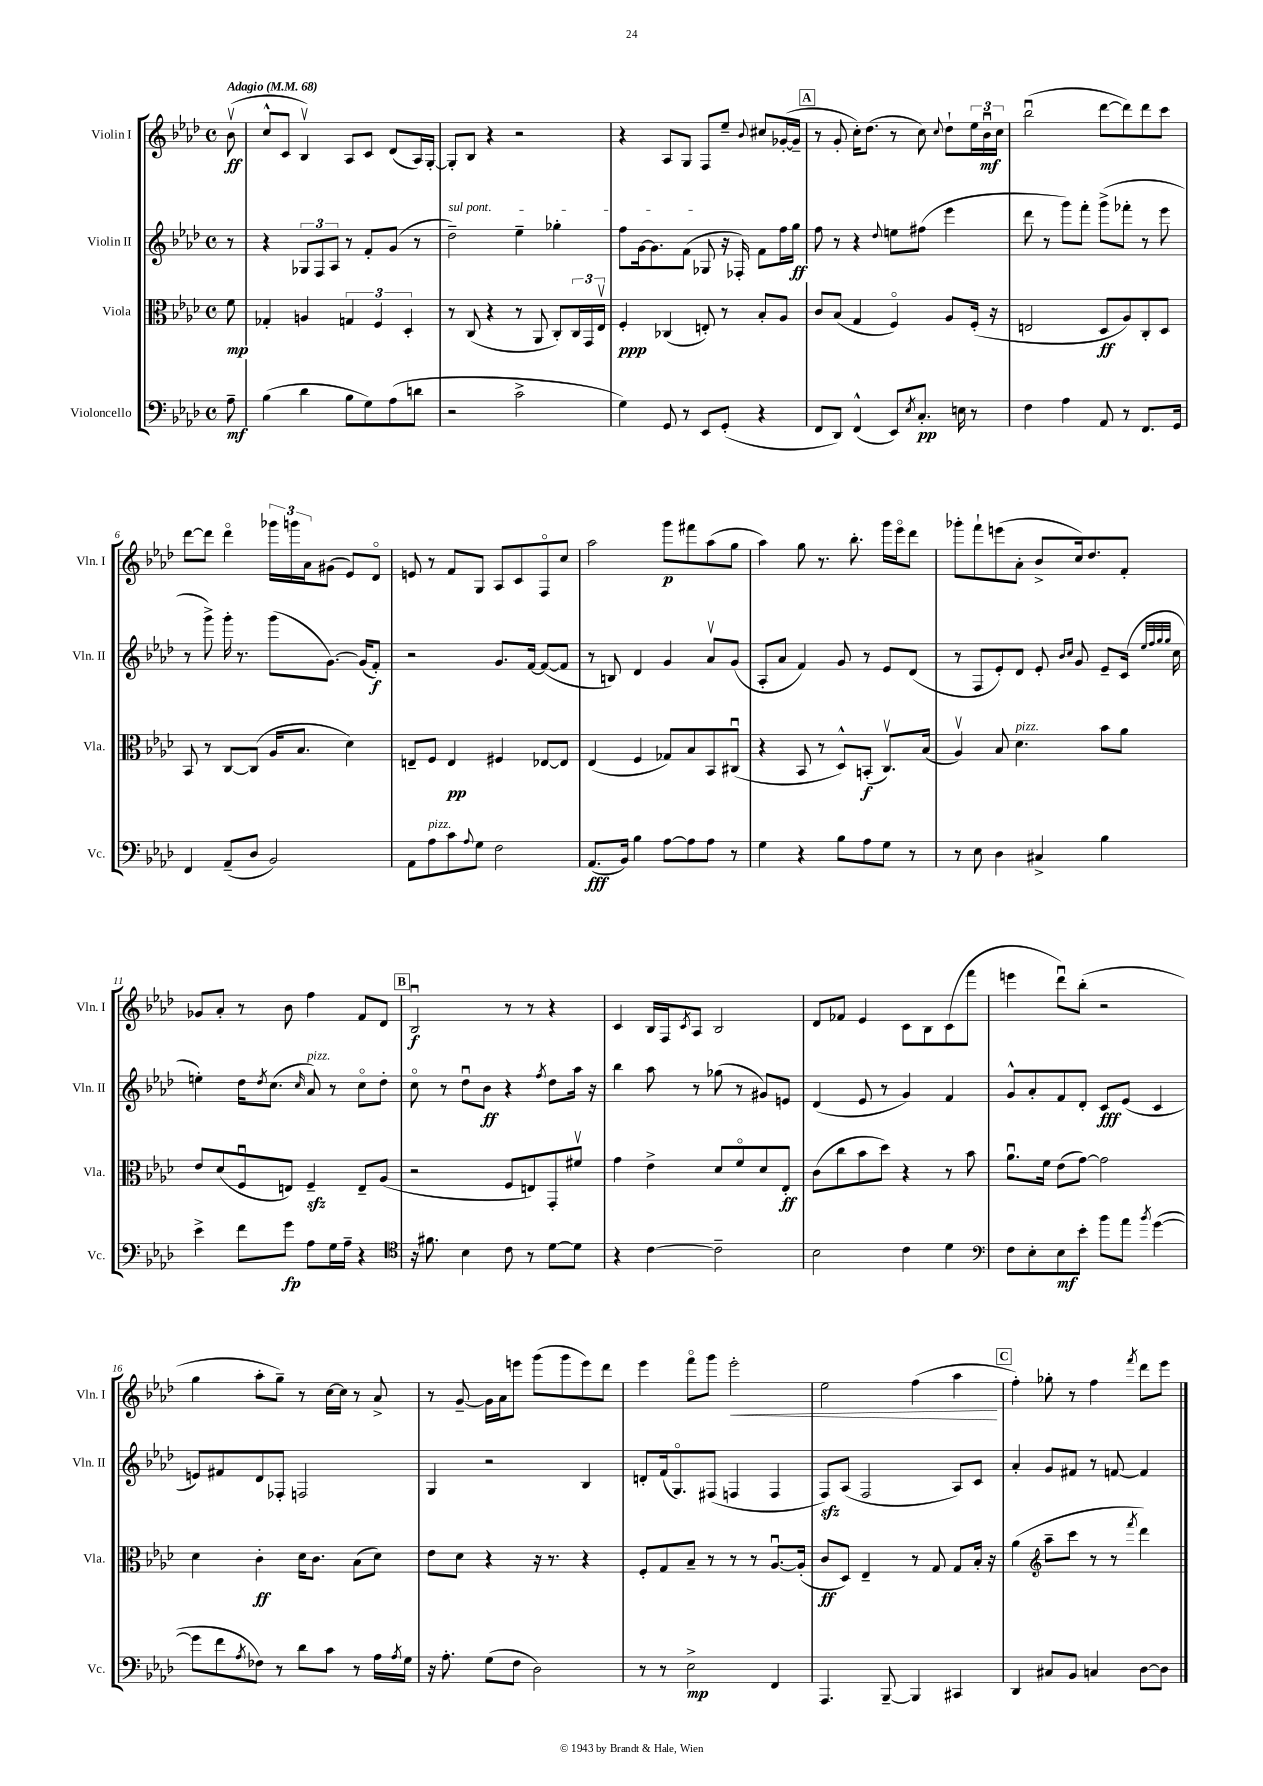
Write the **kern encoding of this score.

**kern	**dynam	**kern	**dynam	**kern	**dynam	**kern	**dynam
*part4	*part4	*part3	*part3	*part2	*part2	*part1	*part1
*staff4	*staff4	*staff3	*staff3	*staff2	*staff2	*staff1	*staff1
*I"Violoncello	*	*I"Viola	*	*I"Violin II	*	*I"Violin I	*
*I'Vc.	*	*I'Vla.	*	*I'Vln. II	*	*I'Vln. I	*
*clefF4	*	*clefC3	*	*clefG2	*	*clefG2	*
*k[b-e-a-d-]	*	*k[b-e-a-d-]	*	*k[b-e-a-d-]	*	*k[b-e-a-d-]	*
*M4/4	*	*M4/4	*	*M4/4	*	*M4/4	*
*met(c)	*	*met(c)	*	*met(c)	*	*met(c)	*
*MM68	*	*MM68	*	*MM68	*	*MM68	*
=	=	=	=	=	=	=	=
!	!	!	!	!	!	!LO:TX:a:B:t=Adagio	!
8A-~\	mf	8f\	mp	8r	.	(8b-v\	ff
=1	=1	=1	=1	=1	=1	=1	=1
(4B-\	.	4G-X'/	.	4r	.	8cc^^/L	.
.	.	.	.	.	.	8c/J	.
4d-\	.	4An/	.	12G-X/L	.	4B-v/)	.
.	.	.	.	12F/	.	.	.
.	.	.	.	12A-/J	.	.	.
8B-\L	.	6Gn/	.	8r	.	8A-/L	.
8G\)	.	.	.	8f'/L	.	8c/J	.
.	.	6F/	.	.	.	.	.
(8A-\	.	.	.	(8g/J	.	(8d-/L	.
.	.	6D-'/	.	.	.	.	.
8dn\J	.	.	.	8r	.	16A-/L)	.
.	.	.	.	.	.	[16G'/JJ	.
=2	=2	=2	=2	=2	=2	=2	=2
!	!	!	!	!LO:TX:a:i:t=sul pont.	!	!	!
2r	.	8r	.	2dd-~\)	.	8G'/L]	.
.	.	(8C/	.	.	.	8B-/J	.
.	.	4r	.	.	.	4r	.
2c^\	.	8r	.	4ee-~\	.	2r	.
.	.	8AA-/	.	.	.	.	.
.	.	8C'/L)	.	4gg-X'\	.	.	.
.	.	24C/L	.	.	.	.	.
.	.	24GG/	.	.	.	.	.
.	.	24E-v/JJ	.	.	.	.	.
=3	=3	=3	=3	=3	=3	=3	=3
4G\)	.	4F'/	ppp	8ff\L	.	4r	.
.	.	.	.	[16g\k	.	.	.
.	.	.	.	8.g\]	.	.	.
8GG/	.	(4C-X/	.	.	.	8A-/L	.
8r	.	.	.	(8f\J	.	8G/J	.
8EE-/L	.	8En'/)	.	8G-X/	.	8F/L	.
(8GG'/J	.	8r	.	16r	.	8ee-~/J	.
.	.	.	.	16F-X'/)	.	.	.
.	.	.	.	.	.	8qqb-/	.
4r	.	8B-'/L	.	8f\L	.	8cc#X/L	.
.	.	8A-/J	.	16ff\L	.	([16g-X'/L	.
.	.	.	.	16gg\JJ	ff	16g-~/JJ]	.
!!LO:REH:place=s1:t=A
=4	=4	=4	=4	=4	=4	=4	=4
8FF/L	.	8c/L	.	8ff\	.	8r	.
8DD-/J)	.	(8B-/J	.	8r	.	8g'/	.
(4FF^^/	.	4G/	.	4r	.	16cc'\KL)	.
.	.	.	.	.	.	(8.dd-\J	.
.	.	.	.	8qqdd-/	.	.	.
8EE-/L)	.	4F/)	.	8een\L	.	8r	.
8qE-/	.	.	.	.	.	.	.
8.C'/J	pp	.	.	(8ff#X\J	.	8cc\)	.
.	.	.	.	.	.	8qqcc/	.
.	.	8A-/L	.	4eee-\	.	8dd-`\L	.
16En\	.	.	.	.	.	.	.
8r	.	(16F'/Jk	.	.	.	24ee-\L	.
.	.	.	.	.	.	24b-u\	mf
.	.	16r	.	.	.	.	.
.	.	.	.	.	.	24cc\JJ	.
=5	=5	=5	=5	=5	=5	=5	=5
4F\	.	2En/	.	8ddd-\	.	(2bb-u\	.
.	.	.	.	8r	.	.	.
4A-\	.	.	.	8ggg\L)	.	.	.
.	.	.	.	8fff'\J	.	.	.
8AA-/	.	8D-/L	ff	(8ggg^\L	.	[8ddd-\L	.
8r	.	8A-/)	.	8fff-X'\J	.	8ddd-\])	.
8.FF/L	.	8C'/	.	8r	.	8ddd-\	.
.	.	8D-/J	.	8eee-\	.	8ccc\J	.
16GG/Jk	.	.	.	.	.	.	.
!!LO:LB:g=z
=6	=6	=6	=6	=6	=6	=6	=6
4FF/	.	8BB-/	.	8r	.	[8ddd-\L	.
.	.	8r	.	8ggg^\)	.	8ddd-\J]	.
(8AA-~/L	.	[8C/L	.	16ggg'\	.	4ddd-\	.
.	.	.	.	8.r	.	.	.
8D-/J	.	(8C/J]	.	.	.	.	.
2BB-/)	.	16A-/KL	.	(8ggg\L	.	24ggg-X\LL	.
.	.	.	.	.	.	24gggn\	.
.	.	8.B-/J	.	.	.	.	.
.	.	.	.	.	.	24a-\J	.
.	.	.	.	[8.g\J)	.	(8g#X\J	.
.	.	4d-\)	.	.	.	8e-/L)	.
.	.	.	.	(16g/KL]	.	.	.
.	.	.	.	8f'/J)	f	8d-/J	.
=7	=7	=7	=7	=7	=7	=7	=7
8AA-\L	.	8En~/L	.	2r	.	8en/	.
!LO:TX:a:i:t=pizz.	!	!	!	!	!	!	!
8A-\	.	8F/J	.	.	.	8r	.
8c\	.	4E/	pp	.	.	8f/L	.
8qqA-/	.	.	.	.	.	.	.
8G\J	.	.	.	.	.	8G/J	.
2F\	.	4F#X/	.	8.g/L	.	8A-/L	.
.	.	.	.	.	.	8c/	.
.	.	.	.	[16f/Jk	.	.	.
.	.	[8E-X/L	.	(8f/L_	.	8F/	.
.	.	8E-/J]	.	8f/J]	.	8cc/J	.
=8	=8	=8	=8	=8	=8	=8	=8
(8.AA-/L	fff	(4E-/	.	8r	.	2aa-\	.
.	.	.	.	8Bn/)	.	.	.
16BB-/Jk)	.	.	.	.	.	.	.
4B-\	.	4F/	.	4d-/	.	.	.
[8A-\L	.	8G-X/L)	.	4g/	.	8ggg\L	p
8A-\]	.	8B-/	.	.	.	8fff#X\	.
8A-\J	.	8BB-/	.	8a-v/L	.	(8aa-\	.
8r	.	(8C#Xu/J	.	(8g/J	.	8gg\J	.
=9	=9	=9	=9	=9	=9	=9	=9
4G\	.	4r	.	8A-'/L	.	4aa-\)	.
.	.	.	.	8a-/J	.	.	.
4r	.	8BB-/	.	4f/)	.	8gg\	.
.	.	8r	.	.	.	8.r	.
8B-\L	.	8D-^^/L)	.	8g/	.	.	.
.	.	.	.	.	.	8.bb-'\	.
8A-\	.	(8BBn'/J	f	8r	.	.	.
8G\J	.	8.Cv/L)	.	8e-/L	.	16ggg\LL	.
.	.	.	.	.	.	16eee-\J	.
8r	.	.	.	(8d-/J	.	8ddd-\J	.
.	.	(16B-/Jk	.	.	.	.	.
=10	=10	=10	=10	=10	=10	=10	=10
8r	.	4A-v/)	.	8r	.	8ggg-X'\L	.
8E-\	.	.	.	8F/L	.	8fff`\	.
4D-\	.	8B-/	.	8e-'/)	.	(8eeen\	.
!	!	!LO:TX:a:i:t=pizz.	!	!	!	!	!
.	.	4.d-\	.	8d-/J	.	8a-'\J	.
4C#X^/	.	.	.	8e-'/	.	8b-^/L	.
.	.	.	.	16qqb-/LL	.	.	.
.	.	.	.	16qqcc/JJ	.	.	.
.	.	.	.	8g/	.	16cc/k)	.
.	.	.	.	.	.	8.dd-/	.
4B-\	.	8b-\L	.	8e-~/L	.	.	.
.	.	8a-\J	.	(16c/Jk	.	8f'/J	.
.	.	.	.	32qqee-/LLL	.	.	.
.	.	.	.	32qqff/	.	.	.
.	.	.	.	32qqgg/	.	.	.
.	.	.	.	32qqgg/JJJ	.	.	.
.	.	.	.	16cc\	.	.	.
!!LO:LB:g=z
=11	=11	=11	=11	=11	=11	=11	=11
4e-^\	.	8e-/L	.	4een'\)	.	8g-X/L	.
.	.	(8d-/	.	.	.	8a-'/J	.
8f\L	.	8Fu/	.	16dd-\KL	.	8r	.
.	.	.	.	8qdd-/	.	.	.
.	.	.	.	(8.cc\J	.	.	.
8g\J	fp	8En/J)	.	.	.	8b-\	.
.	.	.	.	16qqcc/	.	.	.
!	!	!	!	!LO:TX:a:i:t=pizz.	!	!	!
8A-\L	.	4Fzz~/	.	8a-/)	.	4ff\	.
16G\L	.	.	.	8r	.	.	.
16A-~\JJ	.	.	.	.	.	.	.
4r	.	8E~/L	.	8cc\L	.	8f/L	.
.	.	(8A-/J	.	8dd-'\J	.	8d-/J	.
!!LO:REH:place=s1:t=B
=12	=12	=12	=12	=12	=12	=12	=12
*clefC4	*	*	*	*	*	*	*
16r	.	2r	.	8cc\	.	2B-u/	f
8.f#X\	.	.	.	.	.	.	.
.	.	.	.	8r	.	.	.
4B-\	.	.	.	8dd-u\L	.	.	.
.	.	.	.	8b-\J	ff	.	.
8c\	.	8F/L	.	4r	.	8r	.
8r	.	8En/)	.	.	.	8r	.
.	.	.	.	8qff/	.	.	.
[8d-\L	.	8GG'/	.	8dd-\L	.	4r	.
8d-\J]	.	8f#Xv/J	.	16aa-\Jk	.	.	.
.	.	.	.	16r	.	.	.
=13	=13	=13	=13	=13	=13	=13	=13
4r	.	4g\	.	4bb-\	.	4c/	.
[4c\	.	4e-^\	.	8aa-\	.	16B-/LL	.
.	.	.	.	.	.	16F/J	.
.	.	.	.	.	.	8qc/	.
.	.	.	.	8r	.	8A-/J	.
2c~\]	.	8d-/L	.	(8gg-X\	.	2B-/	.
.	.	8f/	.	8r	.	.	.
.	.	8d-/	.	8g#X/L)	.	.	.
.	.	8E-'/J	ff	8en/J	.	.	.
=14	=14	=14	=14	=14	=14	=14	=14
2B-\	.	(8c\L	.	(4d-/	.	8d-/L	.
.	.	8cc\	.	.	.	8f-X/J	.
.	.	8b-\	.	8e-/	.	4e-/	.
.	.	8dd-\J)	.	8r	.	.	.
4c\	.	4r	.	4g/)	.	8c\L	.
.	.	.	.	.	.	8B-\	.
4d-\	.	8r	.	4f/	.	(8c\	.
.	.	8b-\	.	.	.	8fff\J	.
=15	=15	=15	=15	=15	=15	=15	=15
*clefF4	*	*	*	*	*	*	*
8F\L	.	8.a-u\L	.	8g^^/L	.	4eeen\	.
8E-'\	.	.	.	8a-'/	.	.	.
.	.	16f\Jk	.	.	.	.	.
8E-\	mf	(8e-\L	.	8f/	.	8ddd-u\L)	.
8e-'\J	.	[8g\J)	.	8d-'/J	.	(8bb-'\J	.
8b-\L	.	2g\]	.	8c/L	fff	2r	.
8a-\J	.	.	.	(8e-/J	.	.	.
8qb-/	.	.	.	.	.	.	.
([4g\	.	.	.	4c/	.	.	.
!!LO:LB:g=z
=16	=16	=16	=16	=16	=16	=16	=16
8g\L]	.	4d-\	.	8en/L)	.	4gg\	.
8f\	.	.	.	8f#X/	.	.	.
8qA-/	.	.	.	.	.	.	.
8F-X\J)	.	4c'\	ff	8d-/	.	8aa-'\L	.
8r	.	.	.	8F-X'/J	.	8gg~\J)	.
8d-\L	.	16d-\KL	.	2Fn/	.	8r	.
.	.	8.c\J	.	.	.	.	.
8c\J	.	.	.	.	.	[16cc\LL	.
.	.	.	.	.	.	16cc\JJ]	.
8r	.	(8B-\L	.	.	.	8r	.
16A-\LL	.	8d-\J)	.	.	.	8a-^/	.
8qA-/	.	.	.	.	.	.	.
16G\JJ	.	.	.	.	.	.	.
=17	=17	=17	=17	=17	=17	=17	=17
16r	.	8e-\L	.	4G/	.	8r	.
8.A-'\	.	.	.	.	.	.	.
.	.	8d-\J	.	.	.	[8g~/	.
(8G\L	.	4r	.	2r	.	16g\LL]	.
.	.	.	.	.	.	16a-\J	.
8F\J	.	.	.	.	.	8eeen\J	.
2D-\)	.	16r	.	.	.	(8ggg\L	.
.	.	8.r	.	.	.	.	.
.	.	.	.	.	.	8ggg\	.
.	.	4r	.	4B-/	.	8eee\)	.
.	.	.	.	.	.	8ddd-\J	.
=18	=18	=18	=18	=18	=18	=18	=18
8r	.	8F'/L	.	8dn'/L	.	4eee-\	.
8r	.	8G/	.	(16f/k	.	.	.
.	.	.	.	8.G/)	.	.	.
2E-^\	mp	8B-~/J	.	.	.	8fff\L	.
.	.	8r	.	(8F#X/J	.	8ggg\J	.
!	!	!	!	!	!	!	!LO:HP:b
.	.	8r	.	4Fn/	.	2eee-'\	<
.	.	8r	.	.	.	.	.
4FF/	.	[8.A-u/L	.	4F/	.	.	.
.	.	(16A-'/Jk]	.	.	.	.	.
=19	=19	=19	=19	=19	=19	=19	=19
4.AAA-/	.	8c/L	ff	8Fzz/L)	.	2ee-\	.
.	.	8D-/J)	.	(8A-/J	.	.	.
.	.	4E-~/	.	2F/	.	.	.
[8BBB-~/	.	.	.	.	.	.	.
4BBB-/]	.	8r	.	.	.	(4ff\	.
.	.	8G/	.	.	.	.	.
4CC#X/	.	8G/L	.	8A-/L)	.	4aa-\	.
.	.	16B-'/Jk	.	8c/J	.	.	.
.	.	16r	.	.	.	.	.
.	.	.	.	.	.	.	[
!!LO:REH:place=s1:t=C
=20	=20	=20	=20	=20	=20	=20	=20
4DD-/	.	(4a-\	.	4a-'/	.	4ff'\)	.
*	*	*clefG2	*	*	*	*	*
8C#X/L	.	8aa-~\L	.	8g/L	.	8gg-X'\	.
8BB-/J	.	8ccc\J	.	8f#X/J	.	8r	.
4Cn/	.	8r	.	8r	.	4ff\	.
.	.	8r	.	[8fn/	.	.	.
.	.	8qfff/	.	.	.	8qfff/	.
[8D-\L	.	4ddd-\)	.	4f/]	.	8ddd-\L	.
8D-\J]	.	.	.	.	.	8eee-\J	.
==	==	==	==	==	==	==	==
*-	*-	*-	*-	*-	*-	*-	*-
